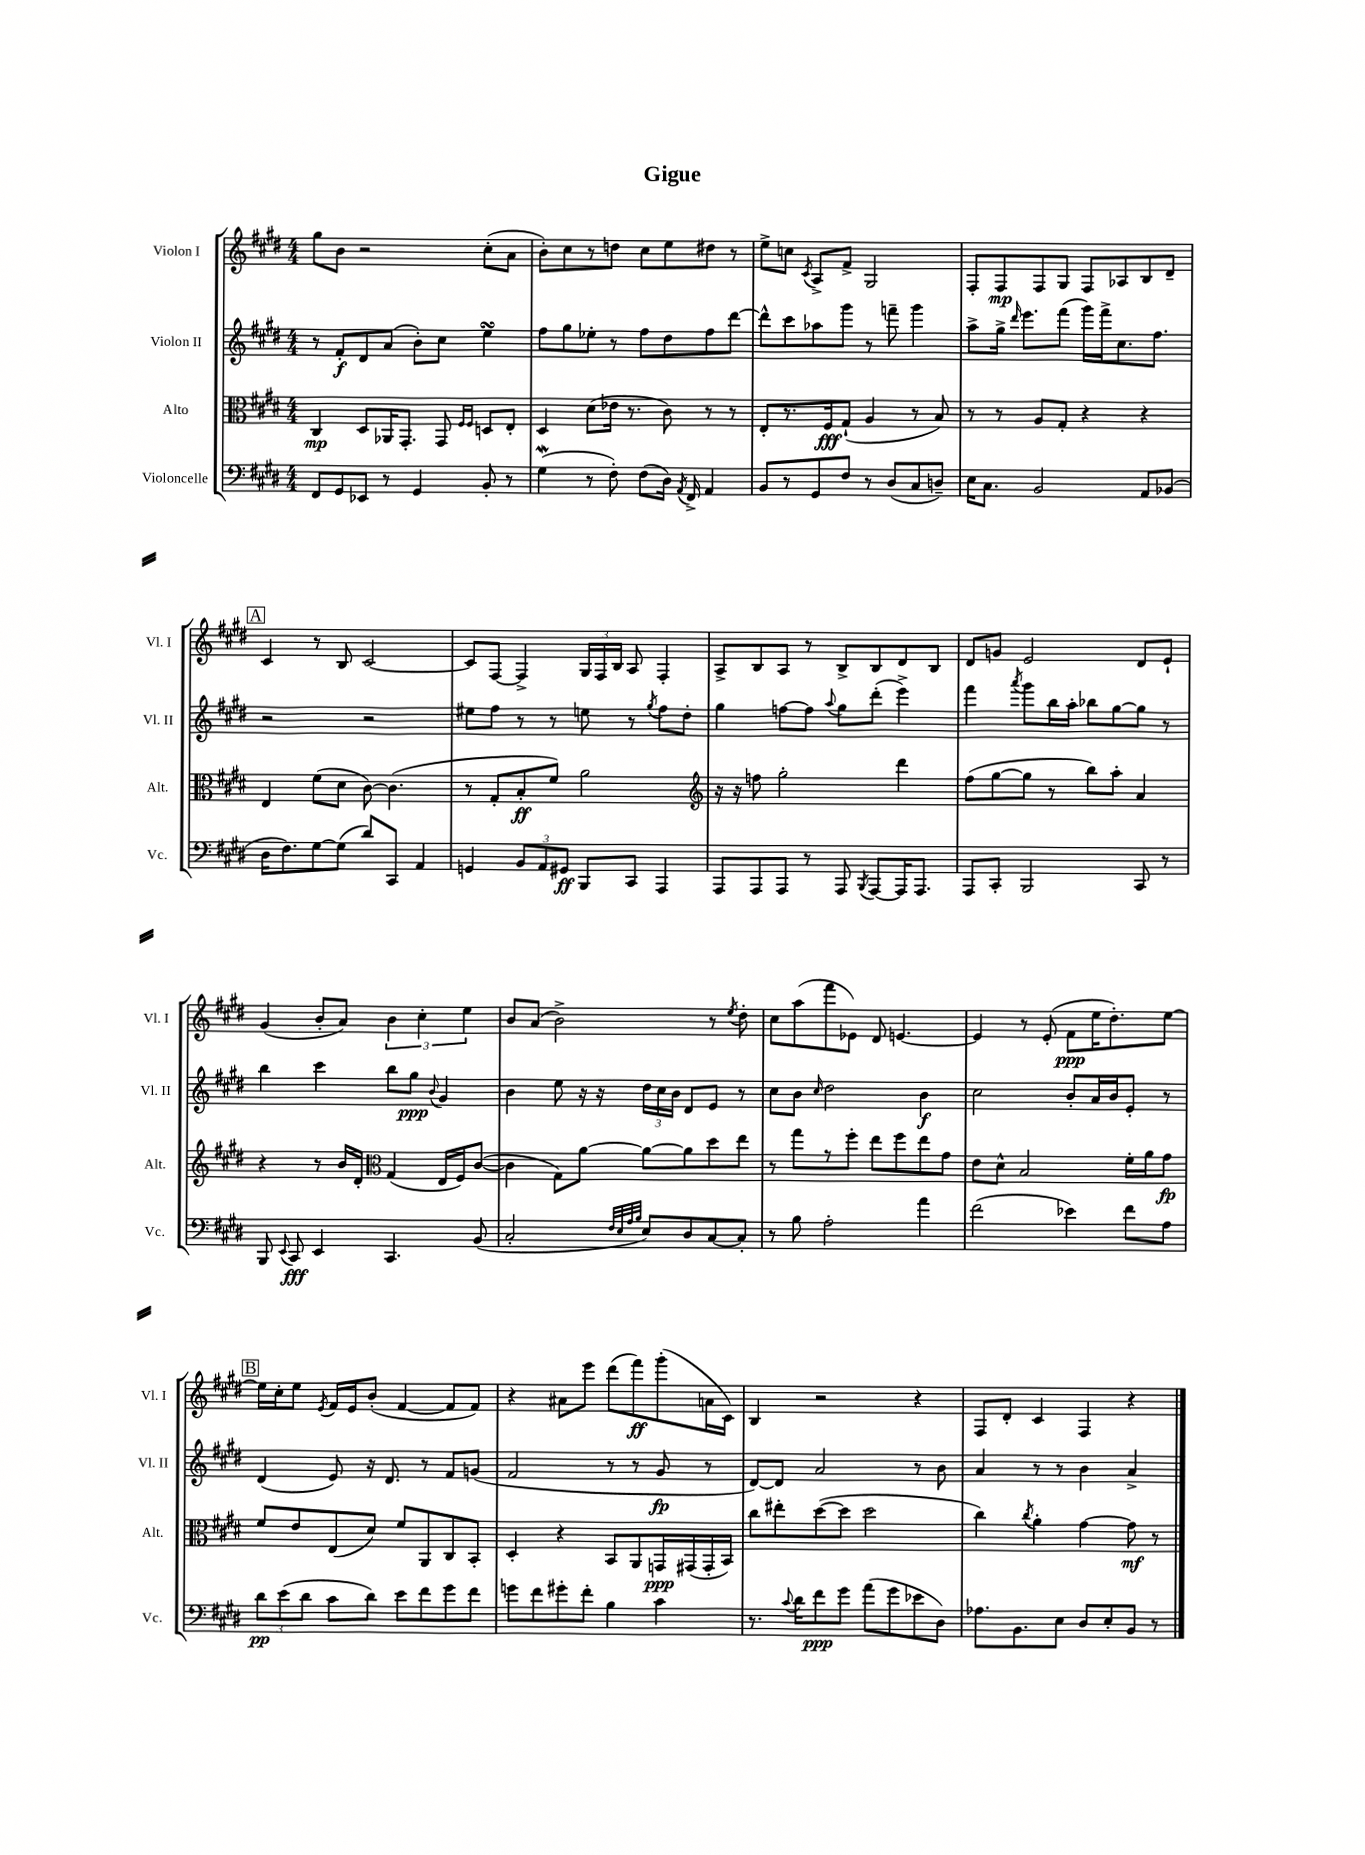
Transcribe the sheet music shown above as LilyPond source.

\header { title = "Gigue" }
<<
\new StaffGroup <<
\new Staff = "s0" \with { instrumentName = "Violon I" shortInstrumentName = "Vl. I" } {
    \clef treble \key e \major \numericTimeSignature \time 4/4
    \autoBeamOff gis''8[ b'8] r2 cis''8[-.( a'8] |
    b'8[-.) cis''8 r8 d''8] cis''8[ e''8 dis''8] r8 |
    e''8[-> c''8] \acciaccatura { cis'8 } a8[-> fis'8]-> gis2 |
    fis8[-. fis8\mp fis8 gis8] fis8[ aes8 b8 dis'8]-- |
    \mark \markup { \box "A" } cis'4 r8 b8 cis'2~ |
    cis'8[ fis8]~ fis4-> \tuplet 3/2 { gis16[ fis16 b16] } a8 fis4-. |
    a8[-> b8 a8] r8 b8[-> b8 dis'8 b8] |
    dis'8[ g'8] e'2 dis'8[ e'8]-! |
    gis'4( b'8[-. a'8]) \tuplet 3/2 { b'4 cis''4-. e''4 } |
    b'8[ a'8]( b'2->) r8 \acciaccatura { e''8 } dis''8-. |
    cis''8[ a''8( fis'''8 ees'8]) dis'8 e'4.~ |
    e'4 r8 e'8-.( fis'8[\ppp e''16 dis''8.-.) e''8]~ |
    \mark \markup { \box "B" } e''16[ cis''16-. e''8] \acciaccatura { e'8 } fis'16[ e'16 b'8]-.( fis'4~ fis'8[ fis'8]) |
    r4 ais'8[ e'''8] dis'''8[( fis'''8\ff) gis'''8-.( a'16 cis'16]) |
    b4 r2 r4 |
    fis8[ dis'8]-. cis'4 fis4 r4 \bar "|." |
}
\new Staff = "s1" \with { instrumentName = "Violon II" shortInstrumentName = "Vl. II" } {
    \clef treble \key e \major \numericTimeSignature \time 4/4
    \autoBeamOff r8 fis'8[-.\f dis'8 a'8]( b'8[-.) cis''8] e''4\turn |
    fis''8[ gis''8 ees''8]-. r8 fis''8[ dis''8 fis''8 dis'''8]~ |
    dis'''8[-^ cis'''8 aes''8 gis'''8] r8 f'''8-- gis'''4 |
    a''8[-> gis''16]-> \grace { dis'''16 } e'''8.[ fis'''8]( gis'''16[) fis'''16-> cis''8. fis''8.] |
    \mark \markup { \box "A" } r2 r2 |
    eis''8[ fis''8] r8 r8 e''8 r8 \acciaccatura { gis''8 } fis''8[ dis''8]-. |
    gis''4 f''8[~ f''8] \appoggiatura { a''8 } gis''8[ dis'''8]-.( e'''4->) |
    fis'''4 \acciaccatura { a'''8 } gis'''8[ b''16 a''16]-. bes''8[ gis''8~ gis''8] r8 |
    b''4 cis'''4 b''8[ gis''8]\ppp \appoggiatura { b'8 } gis'4 |
    b'4 e''8 r16 r16 \tuplet 3/2 { dis''16[ cis''16 b'16] } dis'8[ e'8] r8 |
    cis''8[ b'8] \grace { cis''16 } dis''2 b'4\f |
    cis''2 b'8[-. a'16 b'16 e'8]-. r8 |
    \mark \markup { \box "B" } dis'4( e'8) r16 dis'8. r8 fis'8[ g'8]( |
    fis'2 r8 r8 gis'8\fp r8 |
    dis'8[~) dis'8] a'2 r8 b'8 |
    a'4 r8 r8 b'4 a'4-> \bar "|." |
}
\new Staff = "s2" \with { instrumentName = "Alto" shortInstrumentName = "Alt." } {
    \clef alto \key e \major \numericTimeSignature \time 4/4
    \autoBeamOff cis4\mp dis8[ aes,16 gis,8.]-. gis,8 \grace { fis16[ fis16] } d8[ e8]-. |
    dis4 dis'8[( ees'16] r8. cis'8) r8 r8 |
    e8[-. r8. fis16\fff gis8]-!( a4 r8 b8) |
    r8 r8 a8[ gis8]-. r4 r4 |
    \mark \markup { \box "A" } e4 fis'8[( dis'8] cis'8~) cis'4.( |
    r8 gis8[-. b8-.\ff fis'8]) a'2 |
    \clef treble r16 r16 f''8 gis''2-. dis'''4 |
    fis''8[( gis''8~ gis''8] r8 b''8[) a''8]-. a'4 |
    r4 r8 b'16[ dis'16]-. \clef alto gis4( e16[ fis16) cis'8]~( |
    cis'4 gis8[) a'8]~ a'8[~ a'8 dis''8 e''8] |
    r8 gis''8[ r8 fis''8]-. e''8[ fis''8 e''8 gis'8] |
    e'8[ dis'8]-^ b2 fis'16[-. a'16 gis'8]\fp |
    \mark \markup { \box "B" } fis'8[ e'8 e8( dis'8]) fis'8[ a,8 cis8 b,8]-. |
    dis4-. r4 b,8[ a,8 g,16\ppp gis,16( gis,16-. b,16]) |
    cis''8[ eis''8-. dis''8~( dis''8] dis''2 |
    cis''4) \acciaccatura { cis''8 } a'4-. gis'4~ gis'8\mf r8 \bar "|." |
}
\new Staff = "s3" \with { instrumentName = "Violoncelle" shortInstrumentName = "Vc." } {
    \clef bass \key e \major \numericTimeSignature \time 4/4
    \autoBeamOff fis,8[ gis,8 ees,8] r8 gis,4 b,8-. r8 |
    gis4\mordent( r8 fis8-.) fis8[( dis16]) \acciaccatura { a,8 } fis,16-> a,4 |
    b,8[ r8 gis,8 fis8] r8 dis8[( cis8 d8]--) |
    e16[ cis8.] b,2 a,8[ bes,8]( |
    \mark \markup { \box "A" } dis16[ fis8.) gis8~ gis8]( dis'8[) cis,8] a,4 |
    g,4 \tuplet 3/2 { b,8[ a,8 gis,8]\ff } b,,8[ cis,8] a,,4 |
    a,,8[ a,,8 a,,8] r8 a,,8 \acciaccatura { b,,8 } a,,8[~ a,,16 a,,8.] |
    a,,8[ cis,8]-. b,,2 cis,8 r8 |
    b,,8 \appoggiatura { e,8 } cis,8\fff e,4 cis,4. b,8( |
    cis2-. \grace { fis32[ e32 a32 b32] } e8[) dis8 cis8~ cis8]-. |
    r8 b8 a2-. a'4 |
    fis'2( ees'4) fis'8[ a8] |
    \mark \markup { \box "B" } \tuplet 3/2 { dis'8[\pp e'8( dis'8] } cis'8[ dis'8]) e'8[ fis'8 gis'8 fis'8] |
    g'8[ fis'8 gis'8-. fis'8]-. b4 cis'4 |
    r8. \appoggiatura { cis'8 } dis'16[ fis'8\ppp gis'8] a'8[( gis'8 ees'8 dis8]) |
    aes8.[ b,8. e8] dis8[ e8-. b,8] r8 \bar "|." |
}
>>
>>
\layout { \context { \Score \remove "Bar_number_engraver" } }
